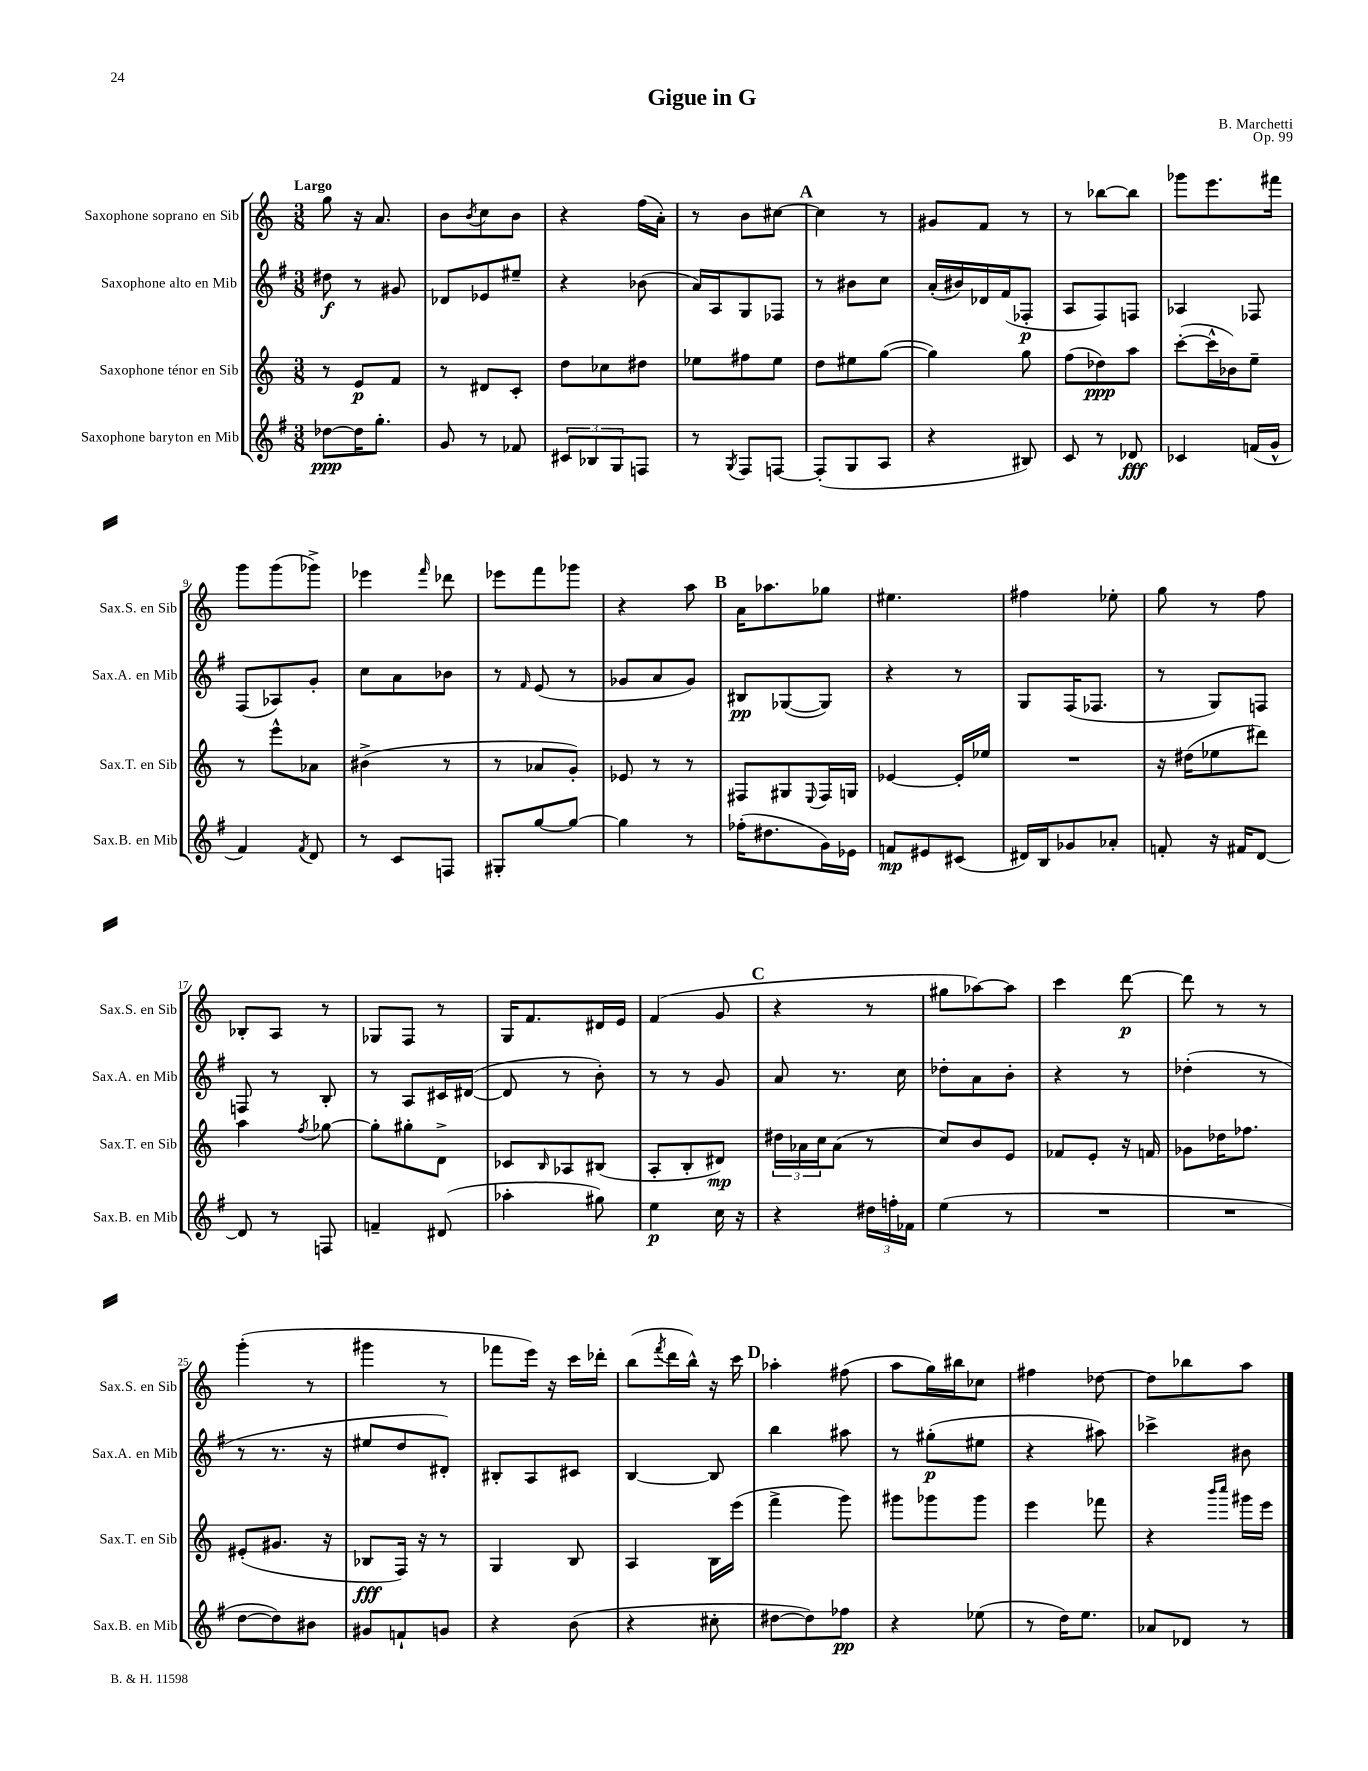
\header { title = "Gigue in G" composer = "B. Marchetti" opus = "Op. 99" }
<<
\new StaffGroup <<
\new Staff = "s0" \with { instrumentName = "Saxophone soprano en Sib" shortInstrumentName = "Sax.S. en Sib" } {
    \clef treble \key c \major \numericTimeSignature \time 3/8 \tempo "Largo"
    g''8 r16 a'8. |
    b'8 \acciaccatura { b'8 } c''8 b'8 |
    r4 f''16( a'16-.) |
    r8 b'8 cis''8~ |
    \mark \markup { \bold "A" } cis''4 r8 |
    gis'8 f'8 r8 |
    r8 bes''8~ bes''8 |
    ges'''8 e'''8. fis'''16 |
    g'''8 g'''8( ges'''8->) |
    ees'''4 \grace { f'''16 } des'''8 |
    ees'''8 f'''8 ges'''8 |
    r4 a''8 |
    \mark \markup { \bold "B" } a'16 aes''8. ges''8 |
    eis''4. |
    fis''4 ees''8-. |
    g''8 r8 f''8 |
    bes8-. a8 r8 |
    ges8 f8 r8 |
    g16 f'8. dis'16 e'16 |
    f'4( g'8 |
    \mark \markup { \bold "C" } r4 r8 |
    gis''8 aes''8~) aes''8 |
    c'''4 d'''8~\p |
    d'''8 r8 r8 |
    g'''4-.( r8 |
    gis'''4 r8 |
    fes'''8 e'''16) r16 c'''16 des'''16-. |
    b''8( \acciaccatura { f'''8 } d'''16 b''16-^) r16 c'''16 |
    \mark \markup { \bold "D" } aes''4-. fis''8( |
    a''8 g''16) bis''16 ces''8 |
    fis''4 des''8~ |
    des''8 bes''8 a''8 \bar "|." |
}
\new Staff = "s1" \with { instrumentName = "Saxophone alto en Mib" shortInstrumentName = "Sax.A. en Mib" } {
    \clef treble \key g \major \numericTimeSignature \time 3/8
    dis''8\f r8 gis'8 |
    des'8 ees'8 eis''8-- |
    r4 bes'8( |
    a'16) a16 g8 fes8 |
    \mark \markup { \bold "A" } r8 bis'8 c''8 |
    a'16-.( bis'16) des'16 fis'16( fes8-.\p |
    a8 fis8) f8 |
    aes4 fes8 |
    fis8( aes8) g'8-. |
    c''8 a'8 bes'8 |
    r8 \grace { fis'16 } e'8( r8 |
    ges'8 a'8 ges'8) |
    \mark \markup { \bold "B" } bis8\pp ges8~( ges8) |
    r4 r8 |
    g8 fis16( fes8. |
    r8 g8) f8 |
    f8 r8 b8-. |
    r8 a8 cis'16 dis'16~( |
    dis'8 r8 b'8-.) |
    r8 r8 g'8 |
    \mark \markup { \bold "C" } a'8 r8. c''16 |
    des''8-. a'8 b'8-. |
    r4 r8 |
    des''4-.( r8 |
    r8 r8. r16 |
    eis''8 d''8 dis'8-.) |
    bis8-. a8 cis'8 |
    b4~ b8 |
    \mark \markup { \bold "D" } b''4 ais''8 |
    r8 gis''8-.\p( eis''8 |
    r4 ais''8) |
    ces'''4-> bis'8 \bar "|." |
}
\new Staff = "s2" \with { instrumentName = "Saxophone ténor en Sib" shortInstrumentName = "Sax.T. en Sib" } {
    \clef treble \key c \major \numericTimeSignature \time 3/8
    r8 e'8\p f'8 |
    r8 dis'8 c'8-. |
    d''8 ces''8 dis''8 |
    ees''8 fis''8 ees''8 |
    \mark \markup { \bold "A" } d''8 eis''8 g''8~( |
    g''4) g''8 |
    f''8( des''8\ppp) a''8 |
    c'''8~-.( c'''16-^ bes'16) e''8-- |
    r8 e'''8-^ aes'8 |
    bis'4->( r8 |
    r8 aes'8 g'8-.) |
    ees'8 r8 r8 |
    \mark \markup { \bold "B" } fis8 gis8 \appoggiatura { e8 } fis16 g16 |
    ees'4~ ees'16-. ees''16 |
    R4. |
    r16 dis''16( ees''8 dis'''8) |
    a''4 \acciaccatura { f''8 } ges''8~ |
    ges''8-. gis''8-. d'8-> |
    ces'8 \grace { b16 } aes8 bis8( |
    a8-. b8-. dis'8\mp) |
    \mark \markup { \bold "C" } \tuplet 3/2 { dis''16 aes'16 c''16 } aes'8( r8 |
    c''8) b'8 e'8 |
    fes'8 e'8-. r16 f'16 |
    ges'8 des''16 fes''8. |
    eis'8-.( gis'8. r16 |
    bes8\fff f16) r16 r8 |
    g4 b8 |
    a4 b16 e'''16( |
    \mark \markup { \bold "D" } f'''4-> g'''8) |
    gis'''8 ges'''8 ges'''8 |
    e'''4 fes'''8 |
    r4 \grace { b'''16 c''''16 } gis'''16 e'''16 \bar "|." |
}
\new Staff = "s3" \with { instrumentName = "Saxophone baryton en Mib" shortInstrumentName = "Sax.B. en Mib" } {
    \clef treble \key g \major \numericTimeSignature \time 3/8
    des''8~\ppp des''16 g''8.-. |
    g'8 r8 fes'8 |
    \tuplet 3/2 { cis'8 bes8 g8 } f8 |
    r8 \acciaccatura { g8 } fis8 f8~ |
    \mark \markup { \bold "A" } f8-.( g8 a8 |
    r4 bis8) |
    c'8 r8 des'8\fff |
    ces'4 f'16( g'16-^ |
    fis'4) \acciaccatura { fis'8 } d'8 |
    r8 c'8 f8 |
    gis8-. g''8~ g''8~ |
    g''4 r8 |
    \mark \markup { \bold "B" } fes''16-.( dis''8. g'16) ees'16 |
    f'8\mp eis'8 cis'8( |
    dis'16) b16 ges'8 aes'8-. |
    f'8-. r16 fis'16 d'8~ |
    d'8 r8 f8 |
    f'4-- dis'8( |
    aes''4-. gis''8) |
    e''4\p c''16 r16 |
    \mark \markup { \bold "C" } r4 \tuplet 3/2 { dis''16 f''16-. fes'16 } |
    e''4( r8 |
    R4. |
    R4. |
    d''8~ d''8) bis'8 |
    gis'8 f'8-! g'8 |
    r4 b'8( |
    r4 cis''8-. |
    \mark \markup { \bold "D" } dis''8~ dis''8) fes''8\pp |
    r4 ees''8( |
    r8 d''16) e''8. |
    aes'8 des'8 r8 \bar "|." |
}
>>
>>
